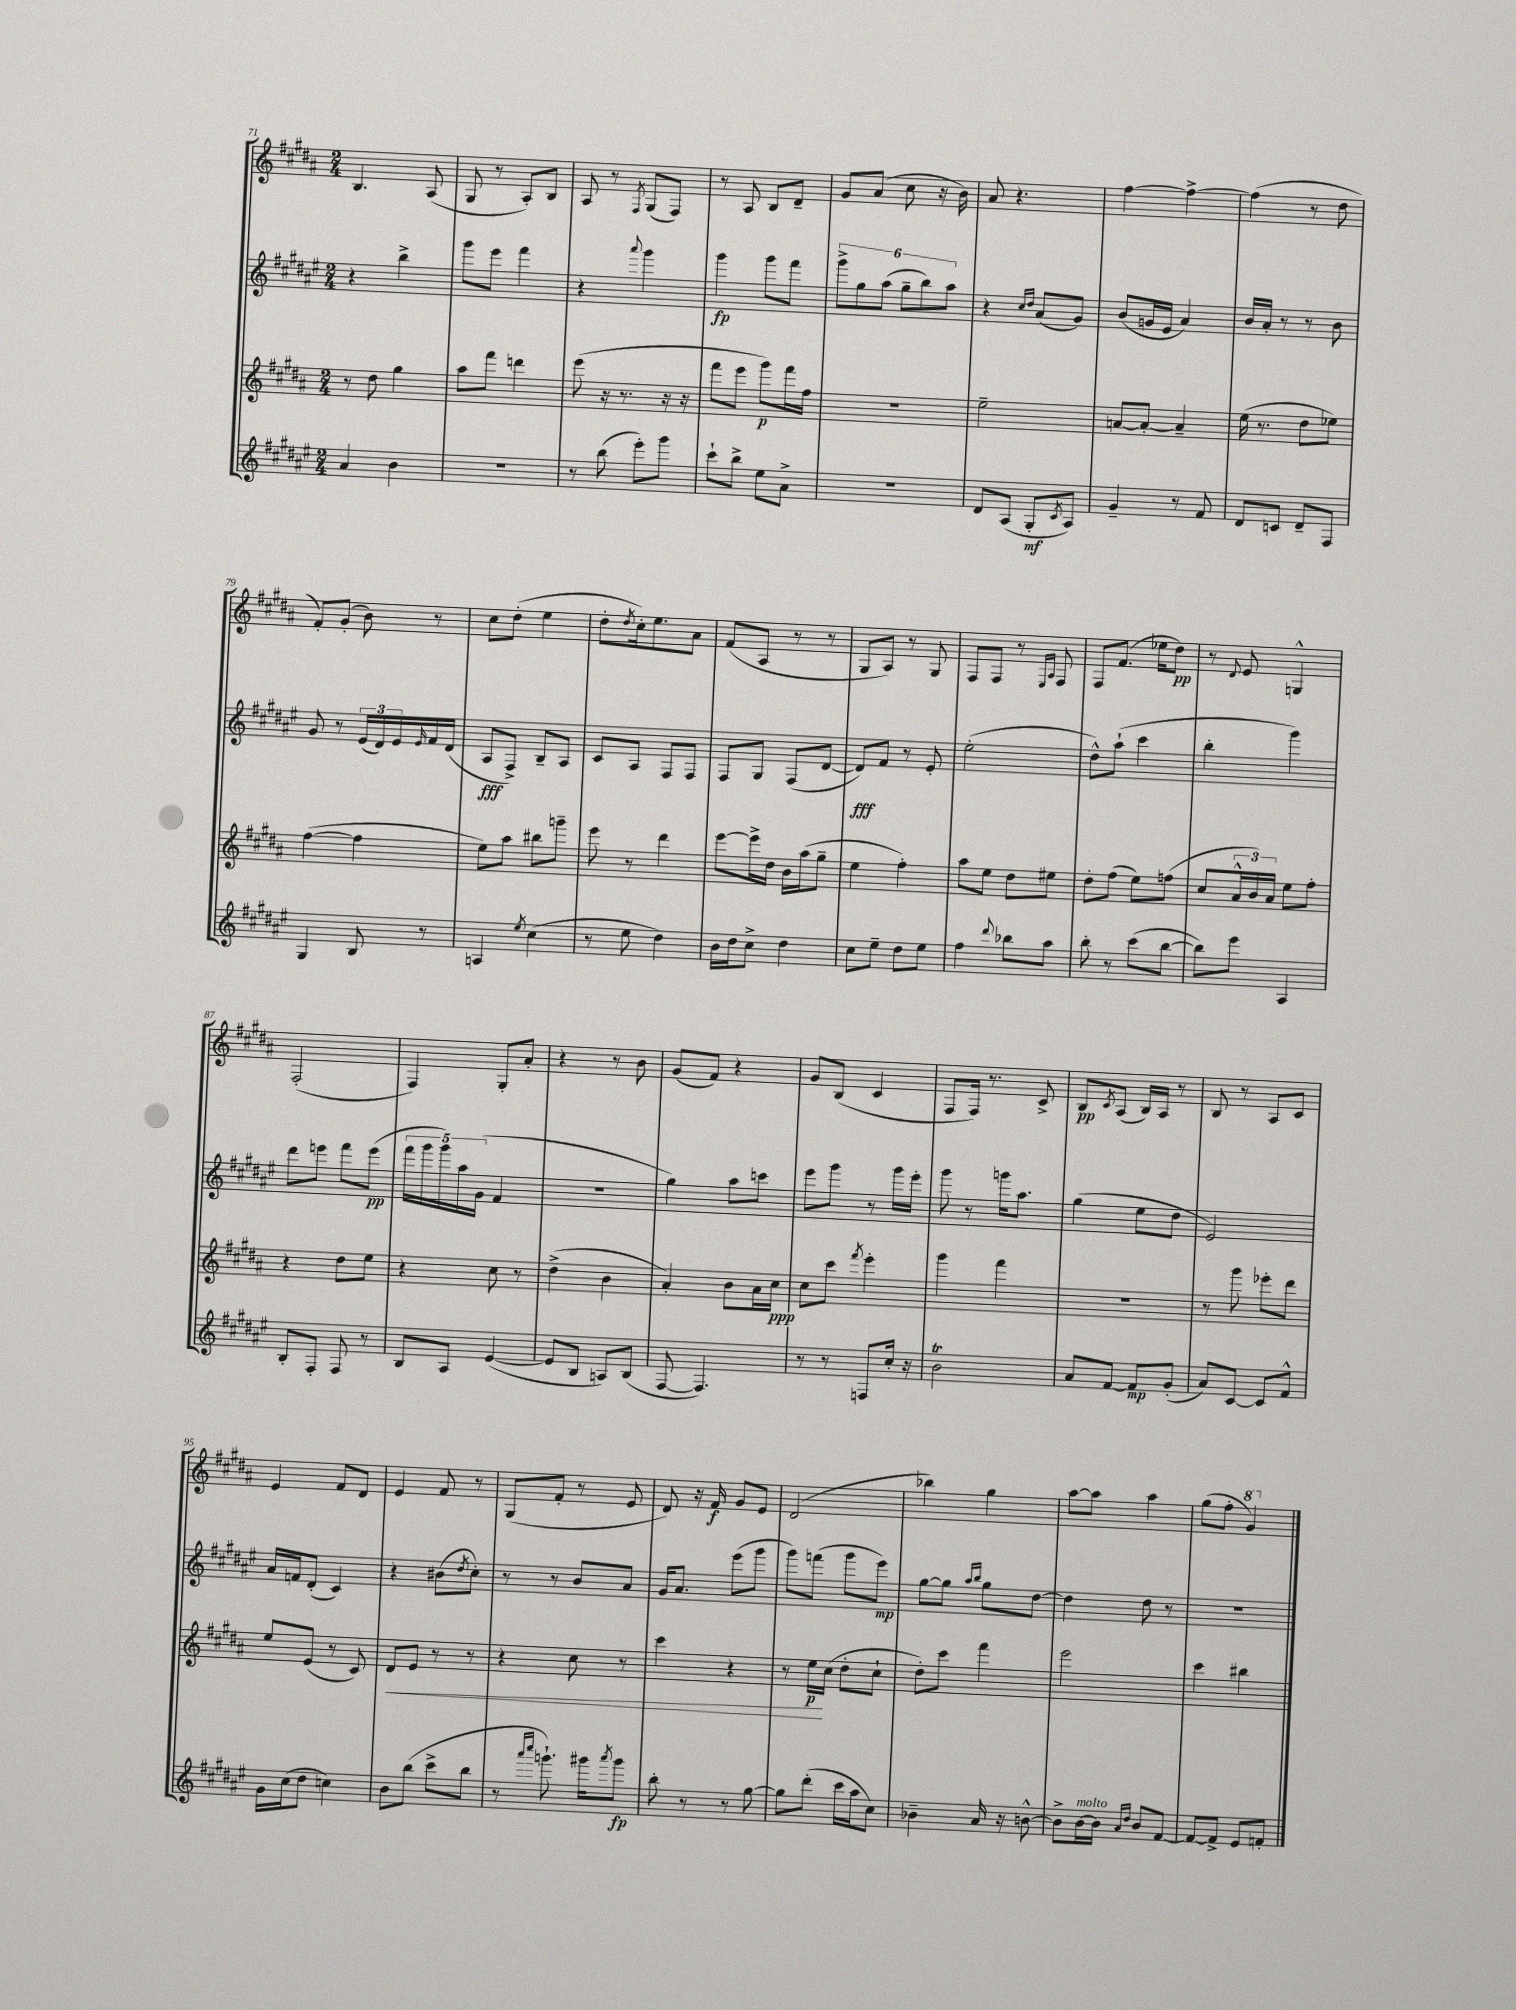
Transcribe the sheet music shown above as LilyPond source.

<<
\new StaffGroup <<
\new Staff = "s0" {
    \clef treble \key b \major \numericTimeSignature \time 2/4
    b4. ais8( |
    gis8 r8 ais8-.) b8 |
    ais8 r8 \acciaccatura { fis8 } gis8( fis8) |
    r8 ais8 b8 dis'8-- |
    gis'8 ais'8( cis''8 r16 b'16) |
    ais'8 r4. |
    fis''4~ fis''4~-> |
    fis''4( r8 dis''8 |
    fis'8-.) gis'8-.( b'8) r8 |
    cis''8 dis''8-.( e''4 |
    dis''8-. \acciaccatura { dis''8 } cis''16-.) e''8. ais'8 |
    fis'8( ais8 r8 r8 |
    gis8 ais8) r8 gis8 |
    fis8 fis8 r8 \grace { e16 ais16 } fis8 |
    fis8 fis'8.( ees''16 dis''8\pp) |
    r8 \appoggiatura { dis'8 } e'8 g4-^ |
    fis2-.( |
    fis4) gis8-. ais'8-. |
    r4 r8 b'8 |
    gis'8( fis'8) r4 |
    gis'8 b8( cis'4 |
    fis8 fis16) r8. cis'8-> |
    b8\pp \acciaccatura { cis'8 } ais8( b16) ais16 r8 |
    b8 r8 ais8 cis'8 |
    e'4 fis'8 dis'8 |
    e'4 fis'8 r8 |
    gis8( fis'8-. r8 e'8 |
    dis'8) r16 fis'16\f gis'8 e'8 |
    dis'2( |
    bes''4) gis''4 |
    ais''8~ ais''8 ais''4 |
    gis''8( fis''8-. \ottava #1 gis''4) \ottava #0 \bar "|." |
}
\new Staff = "s1" {
    \clef treble \key fis \major \numericTimeSignature \time 2/4
    r4 b''4-> |
    gis'''8 eis'''8 fis'''4 |
    r4 \appoggiatura { ais'''8 } gis'''4 |
    gis'''4\fp gis'''8 fis'''8 |
    \tuplet 6/4 { gis'''8-> gis''8 ais''8( gis''8-- b''8) ais''8 } |
    r4 \grace { cis''16 dis''16 } ais'8( gis'8) |
    b'8( g'16 eis'16 ais'4) |
    b'16 ais'16-. r8 r8 b'8 |
    gis'8 r8 \tuplet 3/2 { eis'16( dis'16) eis'16 } \grace { eis'16 } fis'16 dis'16( |
    ais8\fff fis8->) b8-- ais8 |
    cis'8 ais8 fis8 fis8 |
    fis8 gis8 fis8( dis'8~ |
    dis'8\fff) fis'8 r8 eis'8-. |
    eis''2-.( |
    dis''8-^) ais''8-!( cis'''4 |
    b''4-. gis'''4) |
    dis'''8 e'''8 fis'''8 e'''8\pp( |
    \tuplet 5/4 { fis'''16 gis'''16 gis'''16) ais''16 gis'16( } fis'4 |
    R2 |
    gis''4) ais''8 c'''8 |
    eis'''8 gis'''8 r8 gis'''16 eis'''16-. |
    gis'''8 r8 g'''16 ais''8. |
    gis''4( eis''8 dis''8 |
    eis'2) |
    ais'16 f'16 dis'8-.( cis'4) |
    r4 bis'8( \acciaccatura { dis''8 } cis''8-.) |
    r8 r8 b'8 ais'8 |
    gis'16 ais'8. eis'''8( gis'''8 |
    gis'''8) f'''8( gis'''8 eis'''8\mp) |
    gis''8~ gis''8 \grace { ais''16 b''16 } gis''8 dis''8~ |
    dis''4 dis''8 r8 |
    r2 \bar "|." |
}
\new Staff = "s2" {
    \clef treble \key b \major \numericTimeSignature \time 2/4
    r8 dis''8 gis''4 |
    ais''8 fis'''8 d'''4 |
    e'''8( r16 r8. r16 r16 |
    fis'''8 e'''8 gis'''8\p) fis'''16 fis''16 |
    R2 |
    e''2-- |
    a'8~ a'8~-. a'4-- |
    e''16( r8. dis''8 ees''8) |
    fis''4~( fis''4 |
    e''8) ais''8 bis''8 g'''8-- |
    e'''8 r8 dis'''4 |
    e'''8~ e'''16-> dis''16 b'16 ais''16( gis''8-- |
    e''4 fis''4-.) |
    ais''8 e''8 dis''8 eis''8 |
    dis''8-. fis''8( e''8) f''8( |
    cis''8 \tuplet 3/2 { ais'16-^ b'16) ais'16 } e''8 fis''8-. |
    r4 dis''8 e''8 |
    r4 cis''8 r8 |
    dis''4->( b'4 |
    ais'4-.) b'8 ais'16 cis''16\ppp |
    cis''8 cis'''8 \acciaccatura { fis'''8 } e'''4-. |
    gis'''4 fis'''4 |
    R2 |
    r8 gis'''8 ees'''8-. dis'''8 |
    e''8 e'8( r8 cis'8) |
    dis'8\< e'8 r8 r8 |
    r4 cis''8 r8 |
    cis'''4 r4 |
    r8 e''16\p\! cis''16( dis''8-. cis''8-! |
    dis''8-.) cis'''8 fis'''4 |
    e'''2 |
    cis'''4 bis''4 \bar "|." |
}
\new Staff = "s3" {
    \clef treble \key fis \major \numericTimeSignature \time 2/4
    ais'4 b'4 |
    r2 |
    r8 b''8( eis'''8-.) gis'''8 |
    cis'''8-! b''8-> eis''8 ais'8-> |
    R2 |
    dis'8 ais8( gis8-.\mf \acciaccatura { cis'8 } ais8) |
    gis'4-- r8 fis'8 |
    dis'8 c'8 dis'8-- fis8 |
    gis4 b8 r8 |
    a4 \acciaccatura { eis''8 } cis''4( |
    r8 eis''8 dis''4) |
    b'16 dis''16 cis''8-> dis''4 |
    cis''8 eis''8-- dis''8 eis''8 |
    fis''4 \appoggiatura { dis'''8 } bes''8 ais''8 |
    b''8-. r8 cis'''8( b''8~ |
    b''8) eis'''8 ais4 |
    b8-. fis8-. fis8 r8 |
    b8 ais8 eis'4~( |
    eis'8 b8 a8) b8( |
    fis8~ fis4.) |
    r8 r8 f8 cis''16-. r16 |
    b'2\trill |
    ais'8 fis'8~ fis'8\mp gis'8-.( |
    ais'8) cis'8~ cis'8 fis'8-^ |
    gis'16 cis''16( dis''8 c''4) |
    b'8 b''8( cis'''8-> b''8 |
    r8 \grace { ais'''16 cis''''16 } g'''8.-!) gis'''16 \acciaccatura { ais'''8 } gis'''8\fp |
    b''8-. r8 r8 gis''8~ |
    gis''8 dis'''8-.( cis'''16 ais''16 cis''8) |
    bes'4-- ais'16 r16 b'8~-^ |
    b'8-> b'16~^\markup { \italic "molto" } b'16 \grace { ais'16 dis''16 } b'8 fis'8~ |
    fis'8~ fis'8-> eis'8 f'8-. \bar "|." |
}
>>
>>
\layout { \context { \Score currentBarNumber = #71 } }
